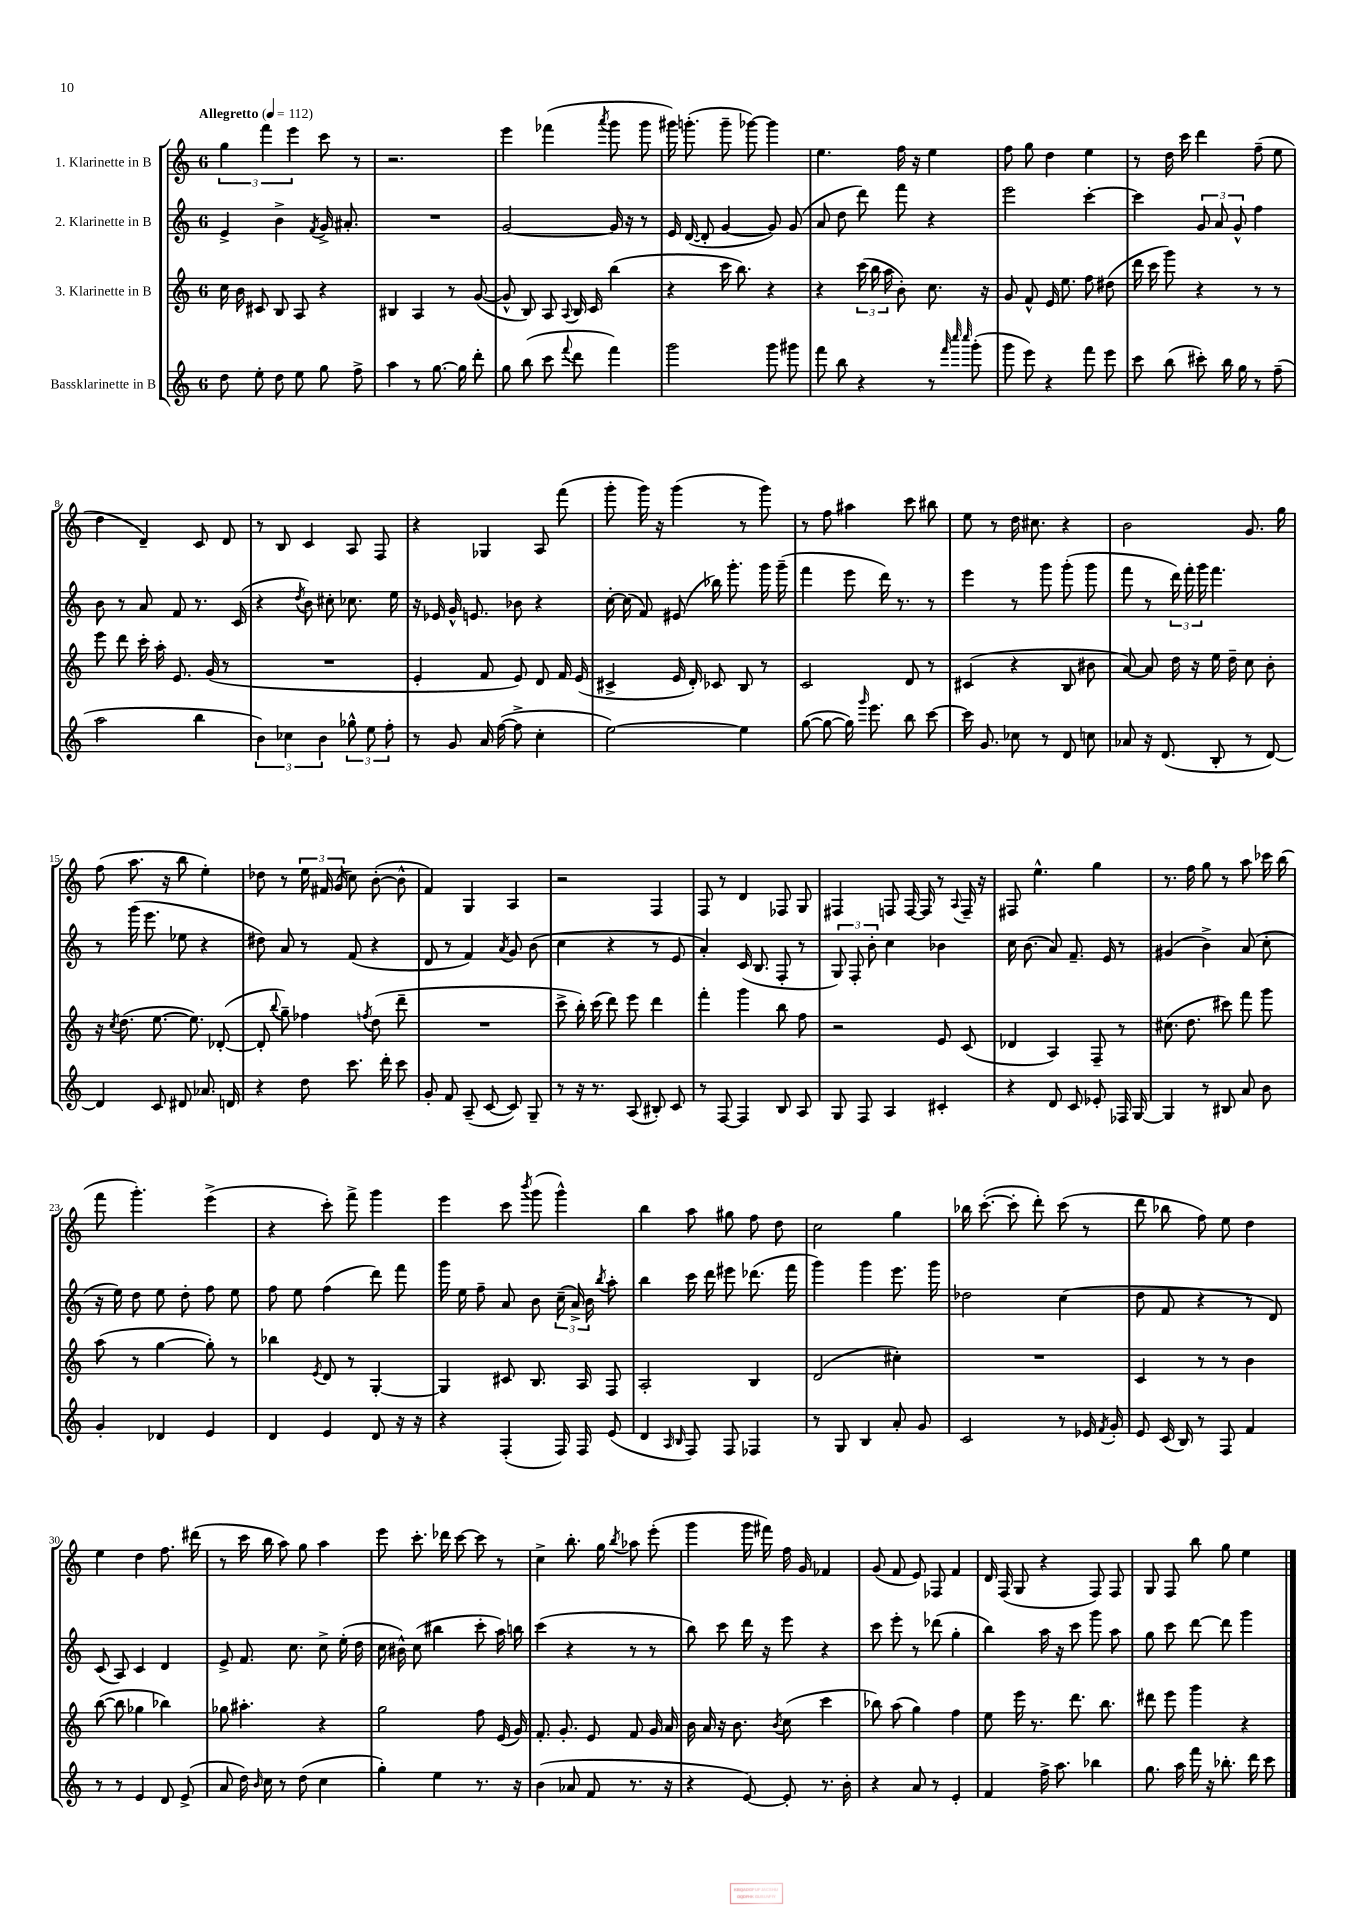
<<
\new StaffGroup <<
\new Staff = "s0" \with { instrumentName = "1. Klarinette in B" } {
    \clef treble \key c \major \once \override Staff.TimeSignature.style = #'single-digit \time 6/8 \tempo "Allegretto" 4 = 112
    \autoBeamOff \tuplet 3/2 { g''4 f'''4 e'''4 } c'''8 r8 |
    r2. |
    e'''4 fes'''4( \acciaccatura { a'''8 } g'''8 g'''8 |
    gis'''16) g'''8.-.( g'''8-- ges'''8~) ges'''4 |
    e''4. f''16 r16 e''4 |
    f''8 g''8 d''4 e''4 |
    r8 d''16 c'''16 d'''4 f''8--( e''8 |
    d''4 d'4--) c'8 d'8 |
    r8 b8 c'4 a8 f8 |
    r4 ges4 a8 f'''8( |
    g'''8-. g'''16) r16 g'''4( r8 g'''8) |
    r8 f''8 ais''4 c'''8 bis''8 |
    e''8 r8 d''16 cis''8. r4 |
    b'2 g'8. g''16 |
    f''8( a''8. r16 b''8 e''4-.) |
    des''8 r8 \tuplet 3/2 { e''16 fis'16 g'16( } c''8) b'8~-.( b'8-^ |
    f'4) g4 a4 |
    r2 f4 |
    f8 r8 d'4 fes8 g8 |
    fis4 f8 f16~ f16 r8 \appoggiatura { a8 } f16-- r16 |
    fis8 e''4.-^ g''4 |
    r8. f''16 g''8 r8 a''8 ces'''16 b''16( |
    f'''8 g'''4.-.) e'''4->( |
    r4 c'''8-.) f'''8-> g'''4 |
    e'''4 c'''8 \acciaccatura { b'''8 } g'''8( g'''4-^) |
    b''4 a''8 gis''8 f''8 d''8 |
    c''2 g''4 |
    bes''16 c'''8.~-.( c'''8-. d'''8-.) c'''8( r8 |
    d'''8 bes''8 f''8) e''8 d''4 |
    e''4 d''4 f''8. dis'''16( |
    r8 c'''16 b''16 a''8) g''8 a''4 |
    e'''8 c'''8.-. des'''16 c'''8~ c'''8 r8 |
    c''4-> b''8.-. g''16 \acciaccatura { b''8 } aes''8 e'''8-.( |
    g'''4 g'''16 fis'''16) f''16 g'16 fes'4 |
    g'8( f'8 e'8) fes8 f'4 |
    d'16 f16( g8 r4 f8) f8 |
    g8 f8 b''8 g''8 e''4 \bar "|." |
}
\new Staff = "s1" \with { instrumentName = "2. Klarinette in B" } {
    \clef treble \key c \major \once \override Staff.TimeSignature.style = #'single-digit \time 6/8
    \autoBeamOff e'4-> b'4-> \acciaccatura { f'8 } g'16-> ais'8.-. |
    R2. |
    g'2~ g'16 r16 r8 |
    e'16 d'16~( d'8-. g'4~ g'8) g'8( |
    a'8 d''8 d'''8) f'''8 r4 |
    e'''2 c'''4~-. |
    c'''4 \tuplet 3/2 { g'8 a'8 g'8-^ } f''4 |
    b'8 r8 a'8 f'8 r8. c'16( |
    r4 \acciaccatura { d''8 } b'8) cis''8-. ces''8. e''16 |
    r16 ees'16 g'16-^ e'8. bes'8 r4 |
    c''16~-. c''16( f'8) eis'8( bes''16) g'''8.-. g'''16 g'''16--( |
    f'''4 e'''8 d'''16) r8. r8 |
    e'''4 r8 g'''8 g'''8-.( g'''8 |
    f'''8 r8 \tuplet 3/2 { d'''16) f'''16-. g'''16 } f'''4. |
    r8 g'''16( e'''8. ees''8 r4 |
    dis''8) a'8 r8 f'8( r4 |
    d'8 r8 f'4) \acciaccatura { a'8 } g'8 b'8( |
    c''4 r4 r8 e'8 |
    a'4-.) c'16( b8. f8-. r8 |
    \tuplet 3/2 { g8) f8-. b'8-. } c''4 bes'4 |
    c''16 b'8.( a'8) f'8.-- e'16 r8 |
    gis'4( b'4->) a'8( c''8-. |
    r16 e''16) d''8 e''8 d''8-. f''8 e''8 |
    f''8 e''8 f''4( d'''8) f'''8 |
    g'''16 e''16 f''8-- a'8 b'8 \tuplet 3/2 { c''16--( a'16->) b'16 } \acciaccatura { b''8 } a''8-. |
    b''4 c'''16 d'''16 eis'''8 des'''8.( f'''16 |
    g'''4) g'''4 e'''8. g'''16 |
    des''2 c''4( |
    d''8 f'8 r4 r8 d'8) |
    c'8( a8) c'4 d'4 |
    e'8-> f'8. c''8. c''8-> e''16-.( d''16 |
    c''16 bis'16-^) c''8( bis''4 c'''8-. a''16) b''16 |
    c'''4( r4 r8 r8 |
    b''8) c'''8 d'''16 r16 e'''8 r4 |
    c'''8 e'''8-. r8 des'''8( g''4-. |
    b''4) a''16 r16 c'''8 g'''8 a''8 |
    g''8 c'''8 d'''8~ d'''8 g'''4 \bar "|." |
}
\new Staff = "s2" \with { instrumentName = "3. Klarinette in B" } {
    \clef treble \key c \major \once \override Staff.TimeSignature.style = #'single-digit \time 6/8
    \autoBeamOff c''16 b'16 cis'8 b8 a8 r4 |
    bis4 a4 r8 g'8~( |
    g'8-^ b8) a8 \appoggiatura { a8 } b16 c'16 b''4( |
    r4 c'''16 b''8.) r4 |
    r4 \tuplet 3/2 { c'''16( b''16 a''16 } b'8-.) c''8. r16 |
    g'8 f'8-^ e'16 e''8. f''8 dis''8( |
    d'''16 c'''16 g'''8) r4 r8 r8 |
    e'''8 d'''8 c'''16-. a''16-. e'8. g'16( r8 |
    R2. |
    e'4-. f'8 e'8) d'8 f'16 e'16( |
    cis'4-> e'16 d'16-.) ces'8 b8 r8 |
    c'2 d'8 r8 |
    cis'4( r4 b8 bis'8 |
    a'8~) a'8 d''16 r16 e''16 d''16-- c''8 b'8-. |
    r16 \acciaccatura { c''8 } d''8.( e''8.~ e''8.) des'8~-.( |
    des'8-. \appoggiatura { b''8 } g''8--) fes''4 \acciaccatura { f''8 } d''8( d'''8-- |
    R2. |
    c'''8-> b''16-.) c'''16( d'''8) e'''8 d'''4 |
    f'''4-. g'''4 b''8 f''8 |
    r2 e'8 c'8( |
    des'4 a4) f8-- r8 |
    cis''8.( d''8. cis'''8) f'''8 g'''8 |
    a''8( r8 g''4~ g''8-.) r8 |
    bes''4 \acciaccatura { e'8 } d'8 r8 g4~-. |
    g4 cis'8 b8. a16 f8 |
    a2-. b4 |
    d'2( cis''4-.) |
    R2. |
    c'4 r8 r8 b'4 |
    b''8~( b''8 ges''4 bes''4) |
    ges''8 ais''4.-. r4 |
    g''2 f''8 e'16( g'16) |
    f'8.-. g'8.-. e'8 f'8 g'16 a'16 |
    b'16 a'16 r16 b'8. \acciaccatura { b'8 } c''8( c'''4 |
    bes''8) a''8( g''4) f''4 |
    e''8 e'''16 r8. d'''8. b''8. |
    dis'''8 e'''8 g'''4 r4 \bar "|." |
}
\new Staff = "s3" \with { instrumentName = "Bassklarinette in B" } {
    \clef treble \key c \major \once \override Staff.TimeSignature.style = #'single-digit \time 6/8
    \autoBeamOff d''8 e''8-. d''8 e''8 g''8 f''8-> |
    a''4 r8 g''8.~ g''16 d'''8-. |
    g''8 b''8( c'''8 \appoggiatura { f'''8 } d'''8 f'''4) |
    g'''2 g'''8 gis'''8 |
    f'''8 b''8 r4 r8 \grace { f'''32 c''''32 c''''32 } g'''8-.( |
    g'''8 e'''8) r4 f'''8 e'''8 |
    c'''8 b''8( cis'''8-.) b''16 g''16 r8 f''8--( |
    a''2 b''4 |
    \tuplet 3/2 { b'4) ces''4 b'4 } \tuplet 3/2 { ges''8-^ e''8 f''8-. } |
    r8 g'8 a'16 f''16~( f''8-> c''4-. |
    e''2~) e''4 |
    g''8~( g''8~ g''16) \grace { g'''16 } e'''8. b''8 c'''8~ |
    c'''16 g'8. ces''8 r8 d'8 c''8 |
    aes'8 r16 d'8.( b8-. r8 d'8~) |
    d'4 c'8 dis'8 aes'8. d'16 |
    r4 d''8 c'''8. d'''16-. c'''8 |
    g'8-. f'8 a8--( c'8~ c'8) g8-- |
    r8 r16 r8. a8( bis8-.) c'8 |
    r8 f8~ f4 b8 a8 |
    g8 f8 a4 cis'4-. |
    r4 d'8 c'8 ees'8-. fes16 g16~ |
    g4 r8 bis8 a'8 b'8 |
    g'4-. des'4 e'4 |
    d'4 e'4 d'8 r16 r16 |
    r4 f4-.( f16) f16 e'8( |
    d'4 \grace { a16 b16 } f8) f8 fes4 |
    r8 g8 b4 a'8-. g'8 |
    c'2 r8 ees'16 \acciaccatura { f'8 } g'16-. |
    e'8 c'16( b16) r8 f8 f'4 |
    r8 r8 e'4 d'8 e'8->( |
    a'8 d''16) \grace { b'16 } c''16 r8 d''8( c''4 |
    g''4-.) e''4 r8. r16 |
    b'4( aes'8 f'8 r8. r16 |
    r4 e'8~) e'8-. r8. b'16-. |
    r4 a'8 r8 e'4-. |
    f'4 f''16-> a''8. bes''4 |
    g''8. a''16 f'''16 r16 bes''8.-. d'''16 c'''8 \bar "|." |
}
>>
>>
